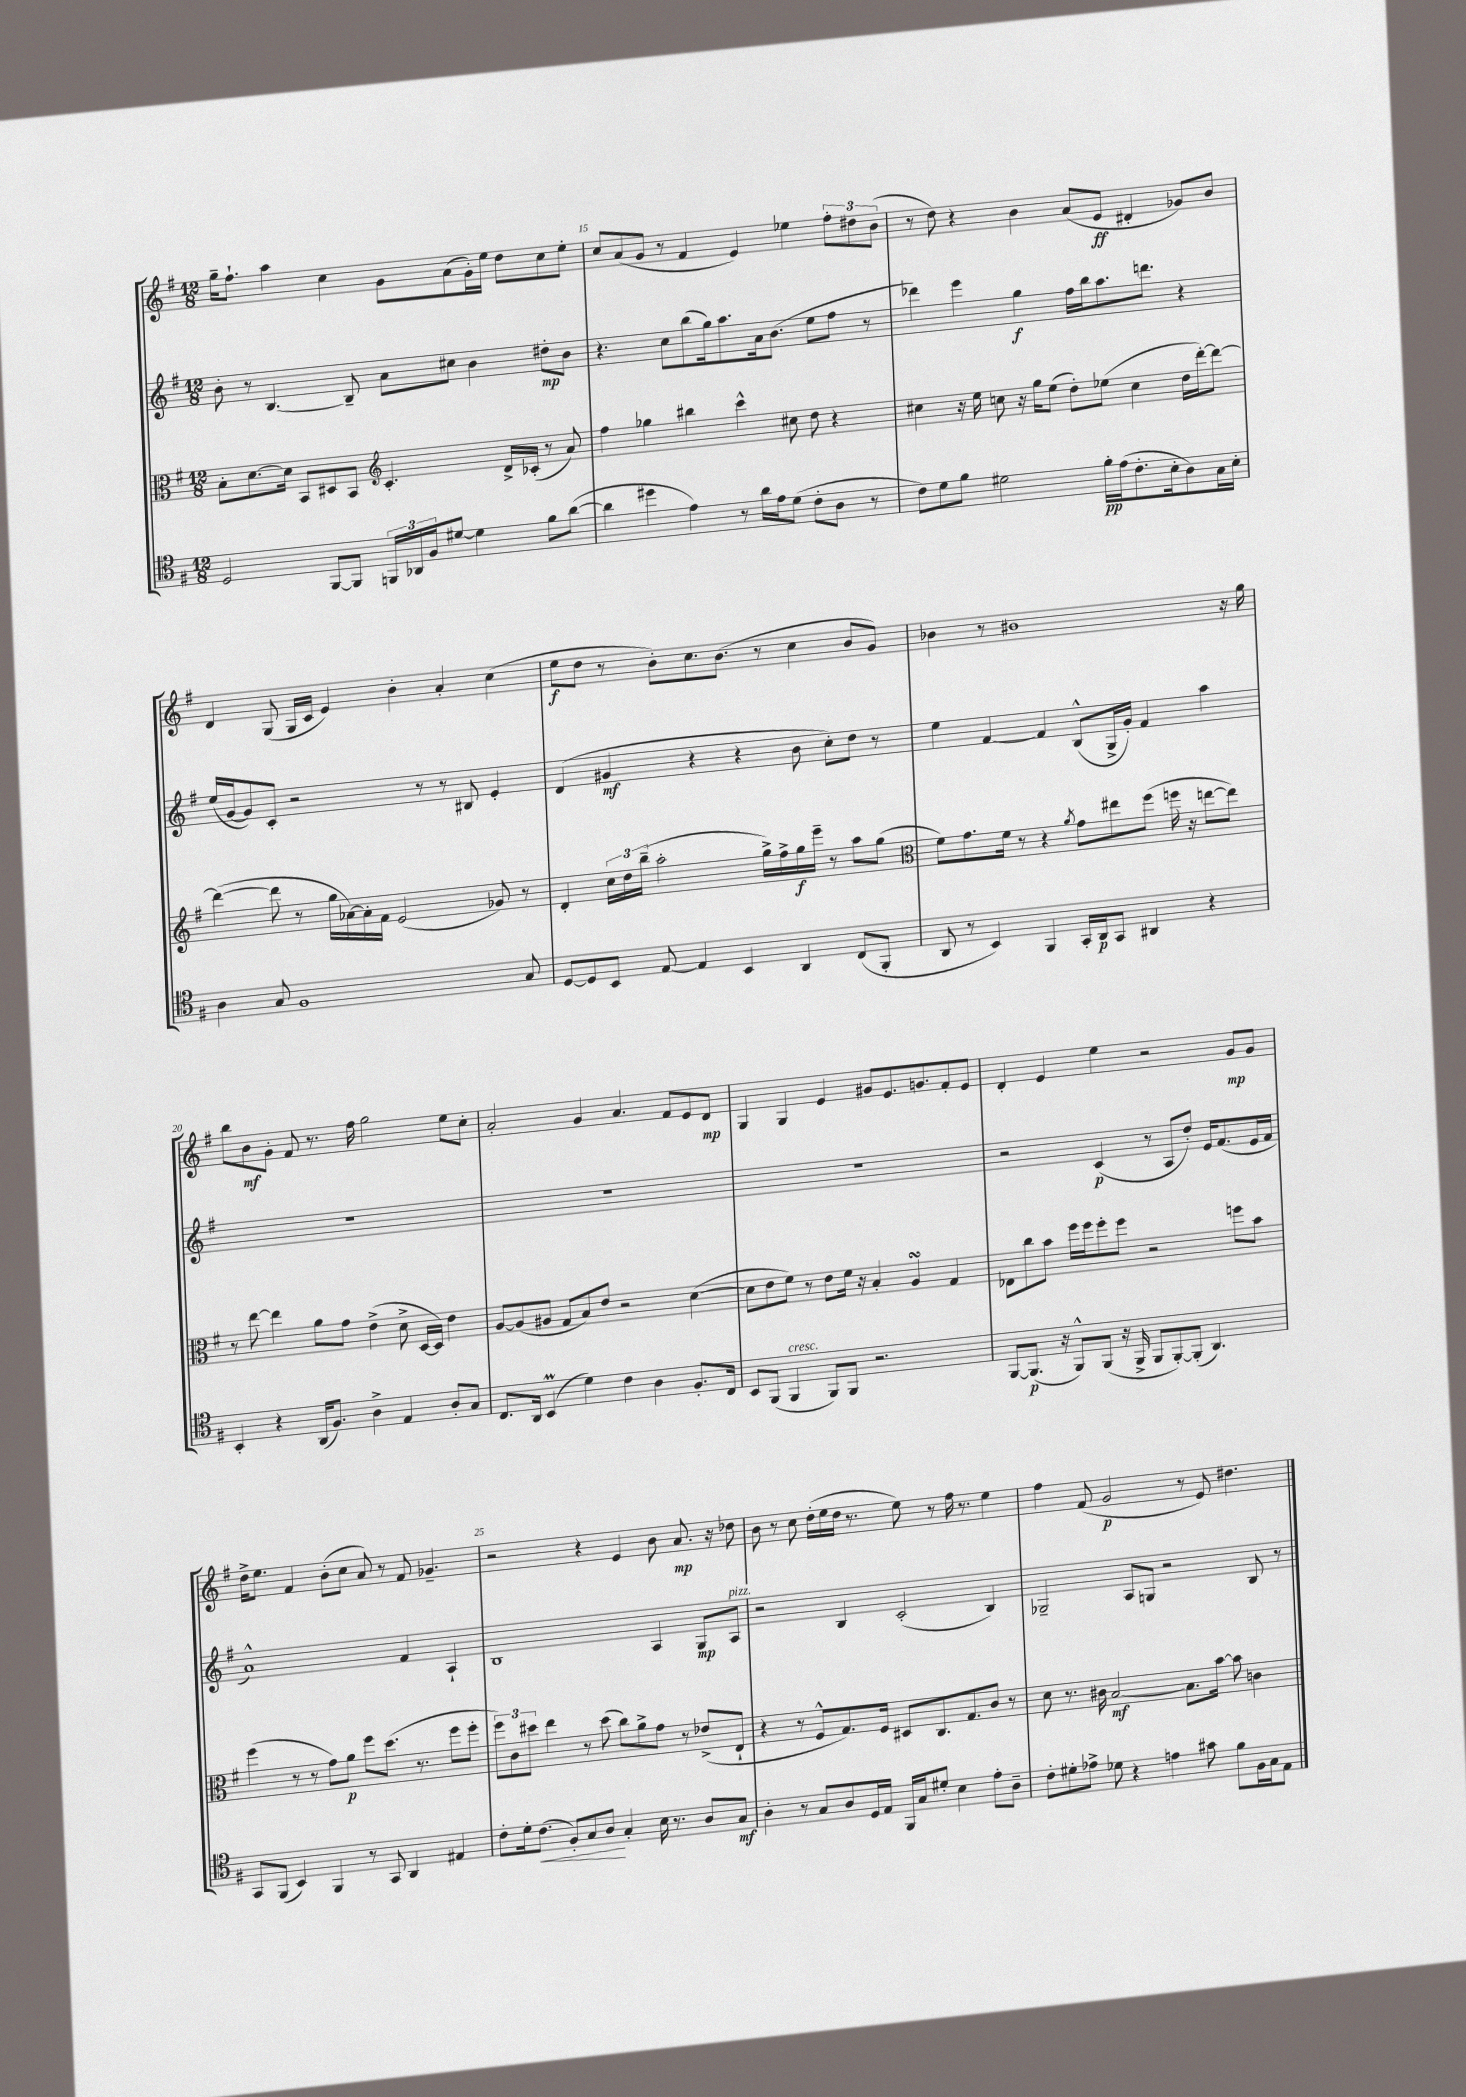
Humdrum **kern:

**kern	**dynam	**kern	**dynam	**kern	**dynam	**kern	**dynam
*part4	*part4	*part3	*part3	*part2	*part2	*part1	*part1
*staff4	*staff4	*staff3	*staff3	*staff2	*staff2	*staff1	*staff1
*clefC4	*	*clefC3	*	*clefG2	*	*clefG2	*
*k[f#]	*	*k[f#]	*	*k[f#]	*	*k[f#]	*
*M12/8	*	*M12/8	*	*M12/8	*	*M12/8	*
=14	=14	=14	=14	=14	=14	=14	=14
2D/	.	8B'\L	.	8b'\	.	16gg~\KL	.
.	.	.	.	.	.	8.ff#`\J	.
.	.	[8.d\	.	8r	.	.	.
.	.	.	.	[4.B/	.	4aa\	.
.	.	16d\Jk]	.	.	.	.	.
.	.	8BB/L	.	.	.	.	.
[8FF#/L	.	8D#X/	.	.	.	4cc\	.
8FF#/J]	.	8BB/J	.	8B~/]	.	.	.
*	*	*clefG2	*	*	*	*	*
24FFn/LL	.	4.c'/	.	8a\L	.	8g\L	.
24AA-X/	.	.	.	.	.	.	.
24F#/J	.	.	.	.	.	.	.
[8d#X/J	.	.	.	8cc#X\J	.	(8a\	.
4d#\]	.	.	.	4b\	.	16g'\L)	.
.	.	.	.	.	.	16ee\JJ	.
.	.	16d^/LL	.	.	.	8dd\L	.
.	.	(16c-X'/JJ	.	.	.	.	.
8f#\L	.	8r	.	8dd#X'\L	mp	8cc\	.
([8a\J	.	8a/)	.	8b\J	.	8ee'\J	.
=15	=15	=15	=15	=15	=15	=15	=15
4a\]	.	4ff#\	.	4.r	.	8cc/L	.
.	.	.	.	.	.	(8a/	.
4dd#X\	.	4gg-X\	.	.	.	8g/J	.
.	.	.	.	8cc\L	.	8r	.
4e\)	.	4bb#X\	.	(8bb\	.	4f#/	.
.	.	.	.	16gg\k)	.	.	.
.	.	.	.	8.aa\	.	.	.
8r	.	4ccc^^\	.	.	.	4e/)	.
16a\LL	.	.	.	16a\k	.	.	.
16e\J	.	.	.	(8.b\J	.	.	.
(8d\J	.	8cc#X\	.	.	.	4ee-X\	.
8c'\L	.	8dd\	.	8ee\L	.	.	.
8A\J	.	4r	.	8ff#\J	.	12ff#'\L	.
.	.	.	.	.	.	12dd#X\	.
8r	.	.	.	8r	.	.	.
.	.	.	.	.	.	(12b\J	.
=16	=16	=16	=16	=16	=16	=16	=16
8c\L)	.	4cc#X\	.	4ddd-X\)	.	8r	.
8d\	.	.	.	.	.	8dd\)	.
8f#\J	.	16r	.	4eee\	.	4r	.
.	.	16ee\	.	.	.	.	.
2d#X\	.	8ccn\	.	.	.	.	.
.	.	16r	.	4gg\	f	4b\	.
.	.	16gg\KL	.	.	.	.	.
.	.	(8ee\J	.	.	.	.	.
.	.	8dd'\L)	.	16ff#\LL	.	(8a/L	.
.	.	.	.	16bb\J	.	.	.
16f#'\LL	pp	(8ee-X\J	.	8.aa\	.	8e/J	ff
(16e\J	.	.	.	.	.	.	.
8.c'\	.	4cc\	.	.	.	4d#X'/	.
.	.	.	.	8.dddn\J	.	.	.
16B'\k	.	.	.	.	.	.	.
8A\)	.	16dd\LL	.	4r	.	8g-X/L)	.
.	.	[16ddd'\J)	.	.	.	.	.
16G\L	.	8ddd\J_	.	.	.	8b/J	.
16B'\JJ	.	.	.	.	.	.	.
!!LO:LB:g=z
=17	=17	=17	=17	=17	=17	=17	=17
4A\	.	(4ddd\_	.	(16ee/LL	.	4d/	.
.	.	.	.	[16g/J	.	.	.
.	.	.	.	8g/])	.	.	.
8G/	.	8ddd\]	.	8c'/J	.	(8G/	.
1F#	.	8r	.	2r	.	16G/LL	.
.	.	.	.	.	.	16c/JJ	.
.	.	16gg\LL	.	.	.	4e/)	.
.	.	[16a-X\)	.	.	.	.	.
.	.	16a-'\]	.	.	.	.	.
.	.	16f#\JJ	.	.	.	.	.
.	.	(2e/	.	.	.	4b'\	.
.	.	.	.	8r	.	.	.
.	.	.	.	8r	.	4a'/	.
.	.	.	.	8B#X/	.	.	.
.	.	8g-X/)	.	4e'/	.	(4cc\	.
8G/	.	8r	.	.	.	.	.
=18	=18	=18	=18	=18	=18	=18	=18
[8D/L	.	4d'/	.	(4d/	.	8ee\L	f
8D/]	.	.	.	.	.	8dd\J	.
8BB/J	.	24cc\LL	.	4g#X/	mf	8r	.
.	.	24dd\	.	.	.	.	.
.	.	(24bb~\JJ	.	.	.	.	.
[8E/	.	2aa'\	.	.	.	8b'\L)	.
4E/]	.	.	.	4r	.	8.cc\	.
.	.	.	.	.	.	(8.b\J	.
4BB/	.	.	.	4r	.	.	.
.	.	16gg^\LL)	.	.	.	8r	.
.	.	16ff#^\	.	.	.	.	.
4AA/	.	16gg\	f	8b\	.	4cc\	.
.	.	16eee~\JJ	.	.	.	.	.
.	.	8r	.	8cc'\L)	.	.	.
(8C/L	.	8aa\L	.	8dd\J	.	8b/L	.
8FF#'/J	.	(8gg\J	.	8r	.	8g/J)	.
=19	=19	=19	=19	=19	=19	=19	=19
*	*	*clefC3	*	*	*	*	*
8AA/	.	8f#\L)	.	4ee\	.	4b-X\	.
8r	.	8.g\	.	.	.	.	.
4BB/)	.	.	.	[4f#/	.	8r	.
.	.	16f#\Jk	.	.	.	.	.
.	.	8r	.	.	.	1b#X	.
4FF#/	.	4r	.	4f#/]	.	.	.
.	.	8qa/	.	.	.	.	.
16GG'/LL	.	8g\L	.	(8B^^/L	.	.	.
16AA/J	p	.	.	.	.	.	.
8GG/J	.	8ee#X\	.	16G^/L	.	.	.
.	.	.	.	16g'/JJ)	.	.	.
4AA#X/	.	(8ff#\J	.	4f#/	.	.	.
.	.	16ffn\	.	.	.	.	.
.	.	16r	.	.	.	.	.
4r	.	[8een\L	.	4aa\	.	.	.
.	.	8ee\J])	.	.	.	16r	.
.	.	.	.	.	.	16gg\	.
!!LO:LB:g=z
=20	=20	=20	=20	=20	=20	=20	=20
4BB'/	.	8r	.	1.r	.	8bb\L	.
.	.	[8ee\	.	.	.	8b\	mf
4r	.	4ee\]	.	.	.	8g'\J	.
.	.	.	.	.	.	8f#/	.
(16AA/KL	.	8a\L	.	.	.	8.r	.
8.F#/J)	.	.	.	.	.	.	.
.	.	8g\J	.	.	.	.	.
.	.	.	.	.	.	16ff#\	.
4A^\	.	(4e^\	.	.	.	2gg\	.
4E/	.	8d^\	.	.	.	.	.
.	.	[16D/LL	.	.	.	.	.
.	.	16D/JJ])	.	.	.	.	.
8A'/L	.	4e\	.	.	.	8ee\L	.
8G/J	.	.	.	.	.	8cc'\J	.
=21	=21	=21	=21	=21	=21	=21	=21
8.C/L	.	[8A/L	.	1.r	.	2a'/	.
.	.	(8A/]	.	.	.	.	.
16AA/Jk	.	.	.	.	.	.	.
(4BBm/	.	8A#X/J	.	.	.	.	.
.	.	8G/L	.	.	.	.	.
4d\)	.	8B/)	.	.	.	4g/	.
.	.	8e/J	.	.	.	.	.
4c\	.	2r	.	.	.	4.a/	.
4A\	.	.	.	.	.	.	.
.	.	.	.	.	.	8f#/L	.
8.F#'/L	.	([4d\	.	.	.	8e/	.
.	.	.	.	.	.	8d/J	mp
16C/Jk	.	.	.	.	.	.	.
=22	=22	=22	=22	=22	=22	=22	=22
8BB/L	.	8d\L]	.	1.r	.	4G/	.
(8FF#/J	.	8e\	.	.	.	.	.
!LO:TX:a:i:t=cresc.	!	!	!	!	!	!	!
4FF#/	.	8f#\J)	.	.	.	4G/	.
.	.	8r	.	.	.	.	.
8FF#/L)	.	8e\L	.	.	.	4e/	.
8FF#/J	.	16f#\Jk	.	.	.	.	.
.	.	16r	.	.	.	.	.
2.r	.	4B'/	.	.	.	8g#X/L	.
.	.	.	.	.	.	8.e/	.
.	.	4AsSSS/	.	.	.	.	.
.	.	.	.	.	.	8.gn/	.
.	.	4G/	.	.	.	8f#'/	.
.	.	.	.	.	.	8e/J	.
=23	=23	=23	=23	=23	=23	=23	=23
[8FF#/L	.	8E-X\L	.	2r	.	4d'/	.
(8.FF#/J]	p	8cc\	.	.	.	.	.
.	.	8b\J	.	.	.	4e/	.
16r	.	.	.	.	.	.	.
8FF#^^/L)	.	16ff#\LL	.	.	.	.	.
.	.	16ff#\J	.	.	.	.	.
(8FF#/J	.	8ff#'\	.	(4c/	p	4ee\	.
16r	.	8ff#\J	.	.	.	.	.
16FF#^/	.	.	.	.	.	.	.
8FF#/L	.	2r	.	8r	.	2r	.
[8FF#'/)	.	.	.	8A/L	.	.	.
(8FF#'/J]	.	.	.	8dd'/J)	.	.	.
4.AA/)	.	.	.	16e/KL	.	.	.
.	.	.	.	(8.f#/	.	.	.
.	.	8ffn\L	.	.	.	8g/L	mp
.	.	8b\J	.	16e/L	.	8g/J	.
.	.	.	.	16f#/JJ	.	.	.
!!LO:LB:g=z
=24	=24	=24	=24	=24	=24	=24	=24
8GG/L	.	(4ff#\	.	1a^^)	.	16dd^\KL	.
.	.	.	.	.	.	8.ee\J	.
(8FF#/J	.	.	.	.	.	.	.
4BB/)	.	8r	.	.	.	4f#/	.
.	.	8r	.	.	.	.	.
4FF#/	.	8g\L)	.	.	.	(8b'\L	.
.	.	8a\J	p	.	.	8cc\J	.
8r	.	8ff#\L	.	.	.	8a/)	.
8GG/	.	(8.dd\J	.	.	.	8r	.
4AA/	.	.	.	4f#/	.	8f#/	.
.	.	8.r	.	.	.	.	.
.	.	.	.	.	.	4.g-X~/	.
4E#X/	.	8ff#\L	.	4A`/	.	.	.
.	.	8ff#'\J	.	.	.	.	.
=25	=25	=25	=25	=25	=25	=25	=25
8c'\L	.	12ff#\L)	.	1B	.	2r	.
.	.	12c\	.	.	.	.	.
16d'\k	.	.	.	.	.	.	.
.	.	12dd#X\J	.	.	.	.	.
!	!LO:HP:b	!	!	!	!	!	!
(8.c\J	<	.	.	.	.	.	.
.	.	4ee\	.	.	.	.	.
8F#'/L)	.	.	.	.	.	.	.
8G/	.	8r	.	.	.	4r	.
8A/J	.	(8dd#\	.	.	.	.	.
4G'/	[	8cc\L)	.	.	.	4e/	.
.	.	8a^\	.	.	.	.	.
16B\	.	8g\J	.	4A/	.	8b\	.
8.r	.	.	.	.	.	.	.
.	.	8r	.	.	.	8.a/	mp
8A/L	.	(8e-X^/L	.	8G/L	mp	.	.
.	.	.	.	.	.	16r	.
!	!	!	!	!LO:TX:a:i:t=pizz.	!	!	!
8G/J	mf	8E`/J	.	8A/J	.	8dd-X\	.
=26	=26	=26	=26	=26	=26	=26	=26
4A'\	.	4r	.	2r	.	8b\	.
.	.	.	.	.	.	8r	.
8r	.	8r	.	.	.	8cc\	.
8G/L	.	8F#^^/L	.	.	.	(16dd'\LL	.
.	.	.	.	.	.	16ee\	.
8A/	.	8.G/)	.	4B/	.	16dd\JJ	.
.	.	.	.	.	.	8.r	.
16D/L	.	.	.	.	.	.	.
16E/JJ	.	16F#/Jk	.	.	.	.	.
16FF#/LL	.	8D#X/L	.	(2c'/	.	8ee\)	.
16G/J	.	.	.	.	.	.	.
8d#X'/J	.	8.C/	.	.	.	8r	.
4B\	.	.	.	.	.	16ff#\	.
.	.	8.G/	.	.	.	8.r	.
8e'\L	.	8c/J	.	4B/)	.	4ee\	.
8A~\J	.	8r	.	.	.	.	.
=27	=27	=27	=27	=27	=27	=27	=27
8c'\L	.	8d\	.	2G-X~/	.	4ff#\	.
8d#X'\	.	8.r	.	.	.	.	.
8e-X^\J	.	.	.	.	.	(8f#/	.
.	.	16c#X\	.	.	.	.	.
8d-X\	.	[2B/	mf	.	.	2g/	p
4r	.	.	.	8A/L	.	.	.
.	.	.	.	8Gn/J	.	.	.
4en\	.	.	.	2r	.	.	.
.	.	8.B\L]	.	.	.	8r	.
8g#X\	.	.	.	.	.	8e/)	.
.	.	[16b\Jk	.	.	.	.	.
8f#\L	.	8b\]	.	.	.	4.dd#X\	.
16F#\L	.	4cn\	.	8B/	.	.	.
16G\J	.	.	.	.	.	.	.
8E\J	.	.	.	8r	.	.	.
==	==	==	==	==	==	==	==
*-	*-	*-	*-	*-	*-	*-	*-
